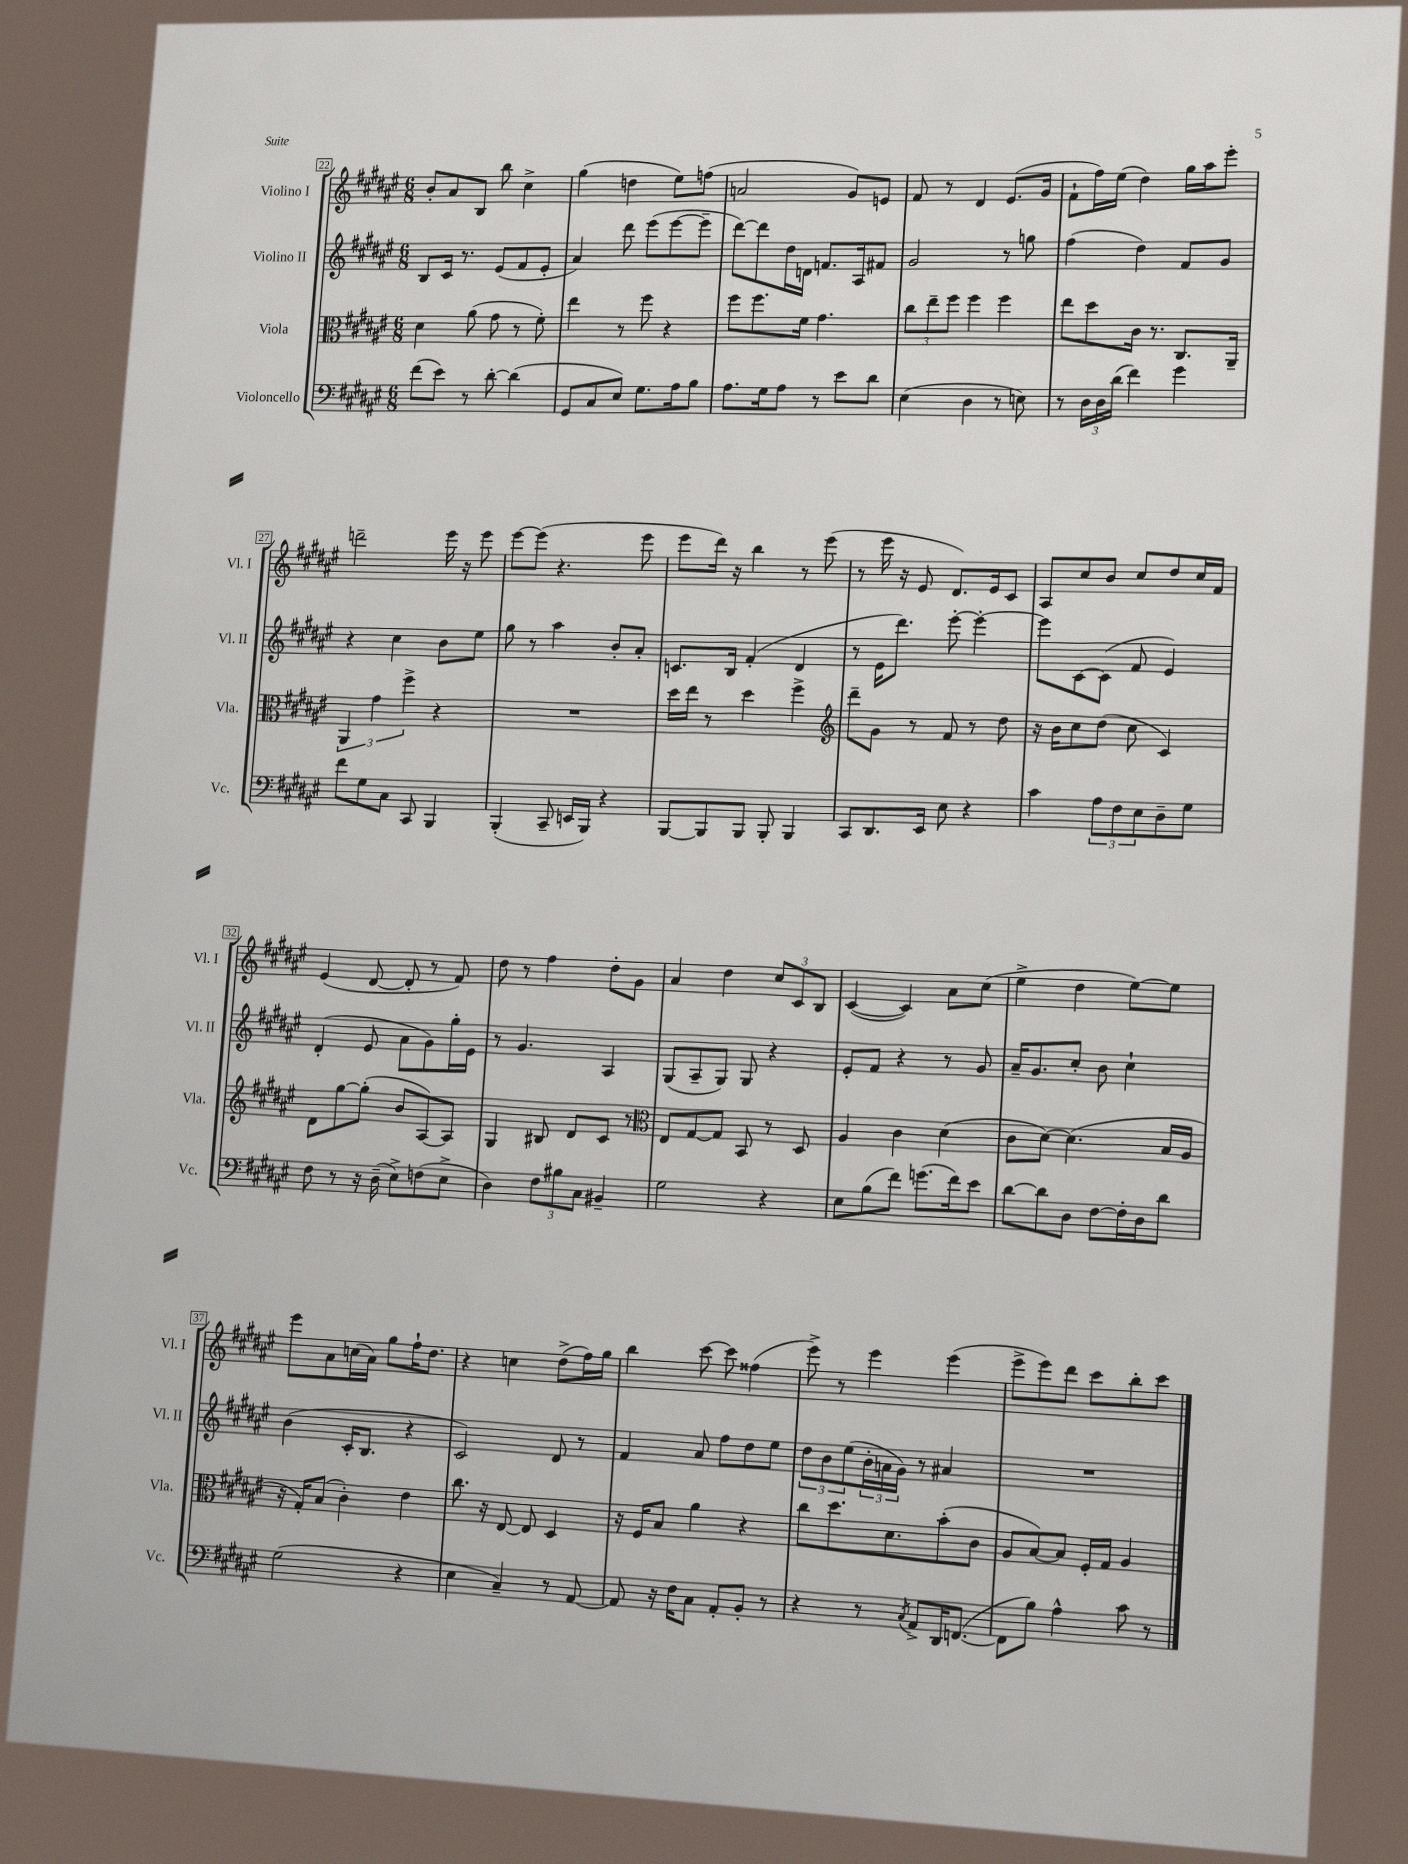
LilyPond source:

<<
\new StaffGroup <<
\new Staff = "s0" \with { instrumentName = "Violino I" shortInstrumentName = "Vl. I" } {
    \clef treble \key fis \major \numericTimeSignature \time 6/8
    b'8-. ais'8 b8 b''8 cis''4-> |
    gis''4( d''4 eis''8) f''8( |
    a'2 gis'8) e'8 |
    fis'8 r8 dis'4 eis'8.( gis'16 |
    fis'8-! fis''16) eis''16( dis''4) gis''16 ais''16 eis'''8-. |
    d'''2-- eis'''16 r16 eis'''8 |
    eis'''8~ eis'''8( r4. eis'''8 |
    eis'''8 dis'''16) r16 b''4 r8 eis'''8( |
    r8 eis'''16 r16 eis'8 dis'8.) eis'16 cis'8 |
    ais8 cis''8 b'8 cis''8 dis''8 cis''16 fis'16 |
    eis'4( dis'8~ dis'8-. r8 fis'8) |
    dis''8 r8 fis''4 dis''8-. gis'8 |
    ais'4 dis''4 \tuplet 3/2 { cis''8 cis'8 b8 } |
    cis'4~( cis'4) ais'8 cis''8( |
    eis''4-> dis''4 eis''8~) eis''8 |
    eis'''8 ais'8 c''16( ais'16) gis''8 fis''16-! dis''8. |
    r4 c''4 dis''8->( fis''16) gis''16 |
    b''4 cis'''8~ cis'''8 fisis''4( |
    eis'''8->) r8 eis'''4 eis'''4( |
    eis'''8-> eis'''8) dis'''8 cis'''8 b''8-. cis'''8 \bar "|." |
}
\new Staff = "s1" \with { instrumentName = "Violino II" shortInstrumentName = "Vl. II" } {
    \clef treble \key fis \major \numericTimeSignature \time 6/8
    b8 cis'16 r8. eis'8( fis'8 eis'8-. |
    ais'4) dis'''8 eis'''8( eis'''8~ eis'''8-- |
    dis'''8~) dis'''8 dis''16 d'16 f'8. ais16 fis'8 |
    gis'2 r8 g''8 |
    fis''4( dis''4) fis'8 gis'8 |
    r4 cis''4 b'8 eis''8 |
    gis''8 r8 ais''4 b'8-. ais'8-. |
    c'8. b16 fis'4-.( dis'4 |
    r8 eis'16 dis'''8.) eis'''8~-. eis'''4~-. |
    eis'''8 cis'8~ cis'8( fis'8 eis'4) |
    dis'4-.( eis'8 ais'8 gis'8) gis''16-. eis'16 |
    r8 gis'4. ais4 |
    gis8( ais8-- gis8) gis8 r4 |
    eis'8-. fis'8 r4 r8 gis'8 |
    ais'16-- gis'8. cis''8-. b'8 cis''4-! |
    b'4( cis'16-. b8. r4 |
    cis'2) dis'8 r8 |
    fis'4 ais'8 fis''8 dis''8 eis''8 |
    \tuplet 3/2 { dis''8 b'8 eis''8( } \tuplet 3/2 { b'16-. a'16 gis'16) } r8 ais'4 |
    R2. \bar "|." |
}
\new Staff = "s2" \with { instrumentName = "Viola" shortInstrumentName = "Vla." } {
    \clef alto \key fis \major \numericTimeSignature \time 6/8
    dis'4 ais'8( gis'8 r8 fis'8-.) |
    eis''4 r8 fis''8 r4 |
    fis''8 fis''8. fis'16 gis'4. |
    \tuplet 3/2 { cis''8 eis''8-- fis''8 } fis''4 fis''4 |
    eis''8 dis''8 cis'16 r8. cis8. ais,16-- |
    \tuplet 3/2 { ais,4 gis'4 fis''4-> } r4 |
    R2. |
    dis''16 eis''16 r8 dis''4 fis''4-> |
    \clef treble dis'''8-- gis'8 r8 fis'8 r8 dis''8 |
    r16 b'16 cis''8 dis''8( cis''8 cis'4) |
    dis'8 gis''8~ gis''8-.( b'8 ais8~) ais8 |
    gis4 bis8 dis'8 cis'8 r8 |
    \clef alto eis8 gis8~ gis8 b,8 r8 dis8 |
    ais4 cis'4 dis'4( |
    cis'8 dis'8~) dis'4.( b16 ais16 |
    r16 gis16-.) b8( cis'4-.) eis'4 |
    cis''8. r16 eis8~ eis8 dis4 |
    r16 fis16 b8 ais'4 r4 |
    cis''8 dis''8. dis'8. b'8-.( cis'8 |
    ais8 b8~) b8 fis16-. gis16 ais4 \bar "|." |
}
\new Staff = "s3" \with { instrumentName = "Violoncello" shortInstrumentName = "Vc." } {
    \clef bass \key fis \major \numericTimeSignature \time 6/8
    fis'8( eis'8) r8 dis'8~-. dis'4( |
    gis,8 cis8 eis8) gis8. ais16 b8 |
    ais8. gis16 ais8 r8 eis'8 dis'8 |
    eis4( dis4 r8 e8) |
    r8 \tuplet 3/2 { dis16 dis16 dis'16( } fis'4) gis'4 |
    fis'8 gis8 cis8 cis,8 b,,4 |
    b,,4-.( cis,8-- e,16 b,,16) r4 |
    b,,8~ b,,8 b,,8 b,,8-. b,,4 |
    cis,8 dis,8. eis,16 eis8 r4 |
    cis'4 \tuplet 3/2 { ais8 fis8 eis8 } dis8-- gis8 |
    fis8 r8 r16 dis16--( eis8->) f8( eis8-> |
    dis4) \tuplet 3/2 { fis8 bis8 cis8 } bis,4-- |
    gis2 r4 |
    eis8 b8( fis'8) g'8.( fis'16) eis'8 |
    dis'8~ dis'8 dis8 fis8~ fis16-. dis16 dis'8 |
    gis2( r4 |
    eis4 cis4--) r8 ais,8~ |
    ais,8 r16 fis16 cis8 ais,8-. b,8-. r8 |
    r4 r8 \acciaccatura { cis8 } ais,8-> dis,16 f,8.~( |
    f,8 b8) ais4-^ cis'8 r8 \bar "|." |
}
>>
>>
\layout { \context { \Score currentBarNumber = #22 \override BarNumber.stencil = #(make-stencil-boxer 0.1 0.3 ly:text-interface::print) } }
